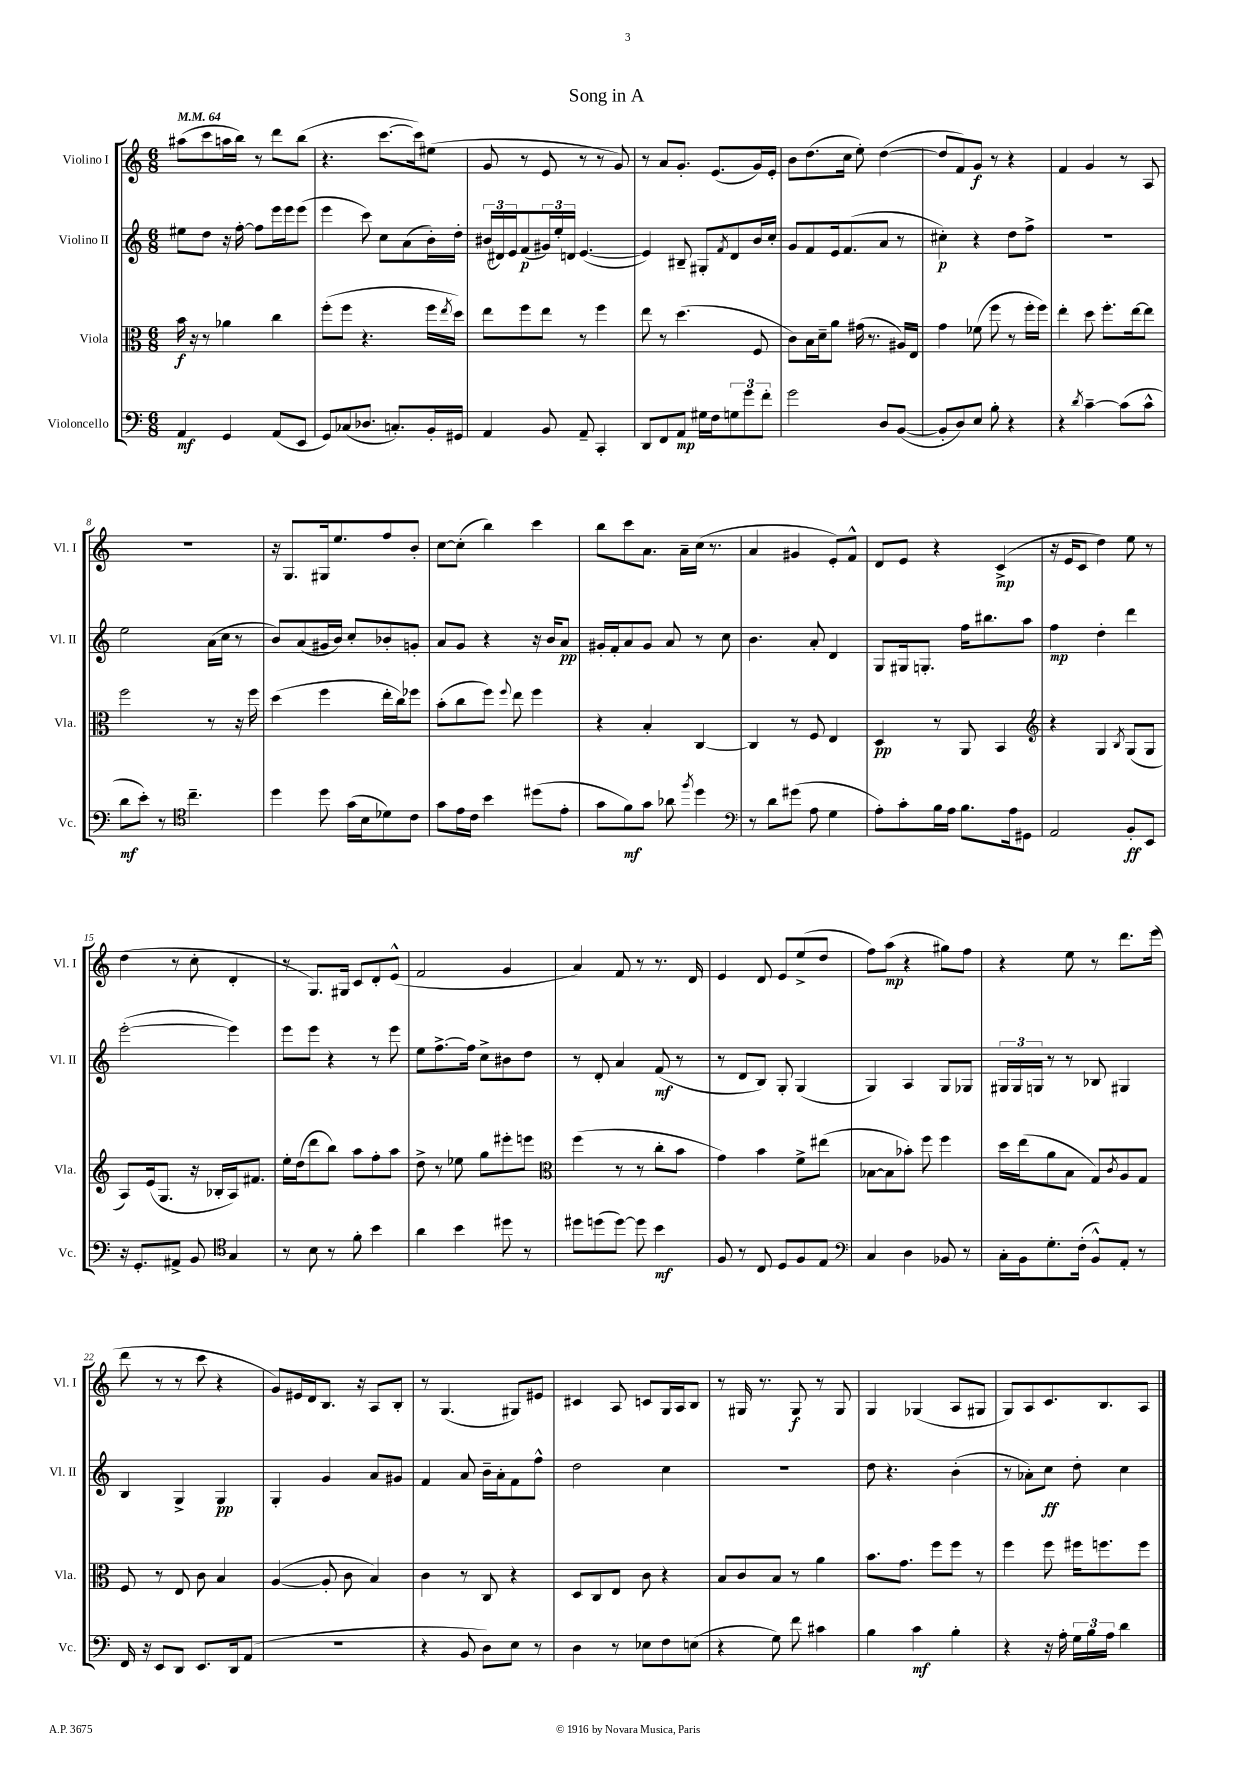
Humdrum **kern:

**kern	**dynam	**kern	**dynam	**kern	**dynam	**kern	**dynam
*part4	*part4	*part3	*part3	*part2	*part2	*part1	*part1
*staff4	*staff4	*staff3	*staff3	*staff2	*staff2	*staff1	*staff1
*I"Violoncello	*	*I"Viola	*	*I"Violino II	*	*I"Violino I	*
*I'Vc.	*	*I'Vla.	*	*I'Vl. II	*	*I'Vl. I	*
*clefF4	*	*clefC3	*	*clefG2	*	*clefG2	*
*k[]	*	*k[]	*	*k[]	*	*k[]	*
*M6/8	*	*M6/8	*	*M6/8	*	*M6/8	*
*MM64	*	*MM64	*	*MM64	*	*MM64	*
=1	=1	=1	=1	=1	=1	=1	=1
4AA/	mf	16b\	f	8ee#X\L	.	(8aa#X\L	.
.	.	16r	.	.	.	.	.
.	.	8r	.	8dd\J	.	8ccc\	.
4GG/	.	4a-X\	.	16r	.	16aan\L	.
.	.	.	.	[16ff'\	.	16bb\JJ)	.
.	.	.	.	8ff\L]	.	8r	.
(8AA/L	.	4cc\	.	16eee\L	.	8ddd\L	.
.	.	.	.	16eee\J	.	.	.
8EE/J	.	.	.	(8eee\J	.	(8bb\J	.
=2	=2	=2	=2	=2	=2	=2	=2
8GG/L)	.	(8ff'\L	.	4eee\	.	4.r	.
(8C-X/	.	8ff\J	.	.	.	.	.
8.D-X/J	.	4.r	.	8ccc\)	.	.	.
.	.	.	.	8cc\L	.	[8.ccc\L	.
8.Cn'/L)	.	.	.	.	.	.	.
.	.	.	.	(8a\	.	.	.
.	.	.	.	.	.	16ccc\k])	.
16BB'/L	.	16ff\LL	.	16b'\L)	.	(8ee#X\J	.
.	.	8qee/	.	.	.	.	.
16GG#X/JJ	.	16dd\JJ)	.	16dd'\JJ	.	.	.
=3	=3	=3	=3	=3	=3	=3	=3
4AA/	.	8ee\L	.	(24b#X/LL	.	8g/	.
.	.	.	.	24d#X/)	.	.	.
.	.	.	.	24e/J	.	.	.
.	.	8ff\	.	(8f/	p	8r	.
8BB/	.	8ee\J	.	24g#X/L)	.	8e/	.
.	.	.	.	24ee'/	.	.	.
.	.	.	.	24dn/JJ	.	.	.
8AA~/	.	8r	.	([4.e/	.	8r	.
4CC'/	.	4ff\	.	.	.	8r	.
.	.	.	.	.	.	8g/)	.
=4	=4	=4	=4	=4	=4	=4	=4
8DD/L	.	8ee\	.	4e/])	.	8r	.
8FF/	.	8r	.	.	.	8a/L	.
8AA/J	mp	(4.dd\	.	8B#X~/	.	8.g'/J	.
16G#X\LL	.	.	.	8G#X'/L	.	.	.
16F\J	.	.	.	.	.	(8.e/L	.
.	.	.	.	8qf/	.	.	.
12Gn\	.	.	.	8d/	.	.	.
12g\	.	.	.	.	.	.	.
.	.	8F/	.	16b/L	.	16g/L)	.
12f'\J	.	.	.	.	.	.	.
.	.	.	.	16cc'/JJ	.	16e'/JJ	.
=5	=5	=5	=5	=5	=5	=5	=5
2g\	.	8c\L)	.	8g/L	.	8b\L	.
.	.	16B\L	.	8f/	.	(8.dd\	.
.	.	16d~\J	.	.	.	.	.
.	.	8a\J	.	16e/k	.	.	.
.	.	.	.	(8.f/	.	16cc\Jk	.
.	.	(16g#X\	.	.	.	8ee'\)	.
.	.	8.r	.	.	.	.	.
8D/L	.	.	.	8a/J	.	([4dd\	.
([8BB/J	.	16A#X/LL)	.	8r	.	.	.
.	.	16E/JJ	.	.	.	.	.
=6	=6	=6	=6	=6	=6	=6	=6
8BB'/L]	.	4g\	.	4cc#X'\)	p	8dd/L]	.
8D/)	.	.	.	.	.	8f/)	.
8E/J	.	(8f-X\	.	4r	.	8g/J	f
8B'\	.	8ff\	.	.	.	8r	.
4r	.	8r	.	8dd\L	.	4r	.
.	.	16ff'\LL	.	8ff^\J	.	.	.
.	.	16ff\JJ)	.	.	.	.	.
=7	=7	=7	=7	=7	=7	=7	=7
4r	.	4ee'\	.	2.r	.	4f/	.
8qd/	.	.	.	.	.	.	.
[4c~\	.	8dd\	.	.	.	4g/	.
.	.	8.ff'\L	.	.	.	.	.
(8c\L]	.	.	.	.	.	8r	.
.	.	[16ee\k	.	.	.	.	.
8c^^\J	.	8ee\J]	.	.	.	8A/	.
!!LO:LB:g=z
=8	=8	=8	=8	=8	=8	=8	=8
8d\L	mf	2ff\	.	2ee\	.	2.r	.
8e'\J)	.	.	.	.	.	.	.
8r	.	.	.	.	.	.	.
*clefC4	*	*	*	*	*	*	*
4.cc~\	.	.	.	.	.	.	.
.	.	8r	.	(16a\LL	.	.	.
.	.	.	.	16cc\JJ	.	.	.
.	.	16r	.	8r	.	.	.
.	.	16ff\	.	.	.	.	.
=9	=9	=9	=9	=9	=9	=9	=9
4dd\	.	(4dd\	.	8b/L)	.	16r	.
.	.	.	.	.	.	8.G/L	.
.	.	.	.	(8a/	.	.	.
8dd\	.	4ff\	.	16g#X/L	.	16G#X/k	.
.	.	.	.	16b/JJ)	.	8.ee/	.
(16g\LL	.	.	.	8cc'/L	.	.	.
16B\J	.	.	.	.	.	.	.
8d-X\)	.	16ee'\LL	.	8b-X'/	.	8ff/	.
.	.	16cc\J)	.	.	.	.	.
8c\J	.	8ff-X\J	.	8gn'/J	.	8b'/J	.
=10	=10	=10	=10	=10	=10	=10	=10
8g\L	.	(8b'\L	.	8a/L	.	[8cc\L	.
16e\L	.	8cc\	.	8g/J	.	(8cc'\J]	.
16c\JJ	.	.	.	.	.	.	.
4b\	.	8ff\J)	.	4r	.	4bb\)	.
.	.	8qqff/	.	.	.	.	.
.	.	8ee\	.	.	.	.	.
(8dd#X\L	.	4ff\	.	16r	.	4ccc\	.
.	.	.	.	16b/KL	.	.	.
8e'\J	.	.	.	8a/J	pp	.	.
=11	=11	=11	=11	=11	=11	=11	=11
8g\L	.	4r	.	16g#X'/LL	.	8bb\L	.
.	.	.	.	16f'/J	.	.	.
8f\)	mf	.	.	8a/	.	8ccc\	.
8g\J	.	4B'/	.	8g#/J	.	8.a\J	.
8a-X\	.	.	.	8a/	.	.	.
.	.	.	.	.	.	16a~\LL	.
8qff/	.	.	.	.	.	.	.
4dd\	.	[4C/	.	8r	.	(16cc\JJ	.
.	.	.	.	.	.	8.r	.
.	.	.	.	8cc\	.	.	.
=12	=12	=12	=12	=12	=12	=12	=12
*clefF4	*	*	*	*	*	*	*
8r	.	4C/]	.	4.b\	.	4a/	.
8d\L	.	.	.	.	.	.	.
(8g#X\J	.	8r	.	.	.	4g#X/	.
8A\	.	8F/	.	8a'/	.	.	.
4G\	.	4E/	.	4d/	.	8e'/L)	.
.	.	.	.	.	.	8f^^/J	.
=13	=13	=13	=13	=13	=13	=13	=13
8A'\L)	.	4D/	pp	8G/L	.	8d/L	.
8c'\	.	.	.	16G#X/k	.	8e/J	.
.	.	.	.	8.Gn'/J	.	.	.
16B\L	.	8r	.	.	.	4r	.
16A\JJ	.	.	.	.	.	.	.
8.B\L	.	8AA/	.	16ff\KL	.	.	.
.	.	.	.	8.bb#X\	.	.	.
.	.	4BB/	.	.	.	(4c^/	mp
16A\k	.	.	.	.	.	.	.
8GG#X\J	.	.	.	8aa\J	.	.	.
=14	=14	=14	=14	=14	=14	=14	=14
*	*	*clefG2	*	*	*	*	*
2AA/	.	4r	.	4ff\	mp	16r	.
.	.	.	.	.	.	16e/KL	.
.	.	.	.	.	.	8c/J	.
.	.	4G/	.	4dd'\	.	4dd\)	.
.	.	8qB/	.	.	.	.	.
8BB'/L	ff	(8G/L	.	4ddd\	.	8ee\	.
8EE/J	.	8G/J	.	.	.	8r	.
!!LO:LB:g=z
=15	=15	=15	=15	=15	=15	=15	=15
16r	.	8A/L)	.	([2eee'\	.	(4dd\	.
8.GG'/L	.	.	.	.	.	.	.
.	.	(16e/k	.	.	.	.	.
.	.	8.G/J	.	.	.	.	.
8AA#X^/J	.	.	.	.	.	8r	.
8BB/	.	16r	.	.	.	8cc'\	.
.	.	16B-X'/LL	.	.	.	.	.
*clefC4	*	*	*	*	*	*	*
4G/	.	16A/J)	.	4eee\])	.	4d'/	.
.	.	8.f#X/J	.	.	.	.	.
=16	=16	=16	=16	=16	=16	=16	=16
8r	.	16ee'\LL	.	8eee\L	.	8r	.
.	.	(16dd\J	.	.	.	.	.
8B\	.	8ddd\	.	8eee\J	.	8.G/L)	.
8r	.	8bb\J)	.	4r	.	.	.
.	.	.	.	.	.	16G#X/Jk	.
8f'\	.	8aa\L	.	.	.	8c/L	.
4b\	.	8ff'\	.	8r	.	8d'/	.
.	.	8aa\J	.	8eee\	.	(8e^^/J	.
=17	=17	=17	=17	=17	=17	=17	=17
4a\	.	8dd^\	.	8ee\L	.	2f/	.
.	.	8r	.	[8.ff^\	.	.	.
4b\	.	8ee-X\	.	.	.	.	.
.	.	.	.	16ff\Jk]	.	.	.
.	.	8gg\L	.	8cc^\L	.	.	.
8dd#X\	.	8eee#X'\	.	8b#X\	.	4g/	.
8r	.	8eeen\J	.	8dd\J	.	.	.
=18	=18	=18	=18	=18	=18	=18	=18
*	*	*clefC3	*	*	*	*	*
8dd#X\L	.	(4ff\	.	8r	.	4a/)	.
(8ddn\	.	.	.	8d'/	.	.	.
[8dd\J)	.	8r	.	4a/	.	8f/	.
8dd\]	.	8r	.	.	.	8r	.
4b\	mf	8cc'\L	.	(8f/	mf	8.r	.
.	.	8b\J	.	8r	.	.	.
.	.	.	.	.	.	16d/	.
=19	=19	=19	=19	=19	=19	=19	=19
8F/	.	4g\)	.	8r	.	4e/	.
8r	.	.	.	8d/L	.	.	.
8C/	.	4b\	.	8B/J)	.	8d/	.
8D/L	.	.	.	8G'/	.	8e/L	.
8F/	.	8f^\L	.	(4G/	.	(8ee^/	.
8E/J	.	(8ee#X\J	.	.	.	8dd/J	.
=20	=20	=20	=20	=20	=20	=20	=20
*clefF4	*	*	*	*	*	*	*
4C/	.	[8B-X\L	.	4G/)	.	8ff\L)	.
.	.	8B-\]	.	.	.	(8aa\J	mp
4D\	.	8b-X'\J)	.	4A/	.	4r	.
.	.	8ff\	.	.	.	.	.
8BB-X/	.	4ff\	.	8G/L	.	8gg#X\L)	.
8r	.	.	.	8G-X/J	.	8ff\J	.
=21	=21	=21	=21	=21	=21	=21	=21
16C'\LL	.	16dd\LL	.	24G#X/LL	.	4r	.
.	.	.	.	24G#/	.	.	.
16BB\J	.	(16ee\J	.	.	.	.	.
.	.	.	.	24Gn/JJ	.	.	.
8.G'\	.	8a\	.	8r	.	.	.
.	.	8B\J	.	8r	.	8ee\	.
(16F'\Jk	.	.	.	.	.	.	.
8BB^^/L)	.	8G/L)	.	8B-X/	.	8r	.
.	.	8qc/	.	.	.	.	.
8AA'/J	.	8A/	.	4G#X/	.	8.ddd\L	.
8r	.	8G/J	.	.	.	.	.
.	.	.	.	.	.	(16eee\Jk	.
!!LO:LB:g=z
=22	=22	=22	=22	=22	=22	=22	=22
16FF/	.	8F/	.	4B/	.	8ddd\	.
16r	.	.	.	.	.	.	.
8EE/L	.	8r	.	.	.	8r	.
8DD/J	.	8E/	.	4G^/	.	8r	.
8.EE/L	.	8c\	.	.	.	8ccc\	.
.	.	4B/	.	4G/	pp	4r	.
16DD/k	.	.	.	.	.	.	.
(8AA/J	.	.	.	.	.	.	.
=23	=23	=23	=23	=23	=23	=23	=23
2.r	.	([4A/	.	4G'/	.	8g/L)	.
.	.	.	.	.	.	16e#X/L	.
.	.	.	.	.	.	16d/J	.
.	.	8A'/]	.	4g/	.	8.B/J	.
.	.	8c\	.	.	.	.	.
.	.	.	.	.	.	16r	.
.	.	4B/)	.	8a/L	.	8A/L	.
.	.	.	.	8g#X/J	.	8B'/J	.
=24	=24	=24	=24	=24	=24	=24	=24
4r	.	4c\	.	4f/	.	8r	.
.	.	.	.	.	.	(4.G/	.
8BB/	.	8r	.	8a/	.	.	.
8D\L)	.	8C/	.	16b~\LL	.	.	.
.	.	.	.	16a'\J	.	.	.
8E\J	.	4r	.	8f\	.	8G#X/L)	.
8r	.	.	.	8ff^^\J	.	8e#X/J	.
=25	=25	=25	=25	=25	=25	=25	=25
4D\	.	8D/L	.	2dd\	.	4c#X/	.
.	.	8C/	.	.	.	.	.
8r	.	8E/J	.	.	.	8A/	.
8E-X\L	.	8c\	.	.	.	8cn/L	.
8F\	.	4r	.	4cc\	.	16G/L	.
.	.	.	.	.	.	16A/J	.
(8En\J	.	.	.	.	.	8B/J	.
=26	=26	=26	=26	=26	=26	=26	=26
4r	.	8B/L	.	2.r	.	8r	.
.	.	8c/	.	.	.	16G#X/	.
.	.	.	.	.	.	8.r	.
8G\)	.	8B/J	.	.	.	.	.
8f\	.	8r	.	.	.	8G#/	f
4c#X\	.	4a\	.	.	.	8r	.
.	.	.	.	.	.	8G#/	.
=27	=27	=27	=27	=27	=27	=27	=27
4B\	.	8.b\L	.	8dd\	.	4G/	.
.	.	.	.	4.r	.	.	.
.	.	8.g\J	.	.	.	.	.
4c\	mf	.	.	.	.	(4G-X/	.
.	.	8ff\L	.	.	.	.	.
4B'\	.	8ff\J	.	(4b'\	.	8A/L	.
.	.	8r	.	.	.	8G#X/J	.
=28	=28	=28	=28	=28	=28	=28	=28
4r	.	4ff\	.	8r	.	8G/L)	.
.	.	.	.	8a-X'\L)	.	8A/	.
16r	.	8ff\	.	8cc\J	ff	8.c/	.
16A'\	.	.	.	.	.	.	.
24G\LL	.	16ff#X\KL	.	8dd'\	.	.	.
24B\	.	.	.	.	.	.	.
.	.	8.ffn\	.	.	.	8.B/	.
24A\JJ	.	.	.	.	.	.	.
4d\	.	.	.	4cc\	.	.	.
.	.	8ff\J	.	.	.	8A/J	.
==	==	==	==	==	==	==	==
*-	*-	*-	*-	*-	*-	*-	*-
